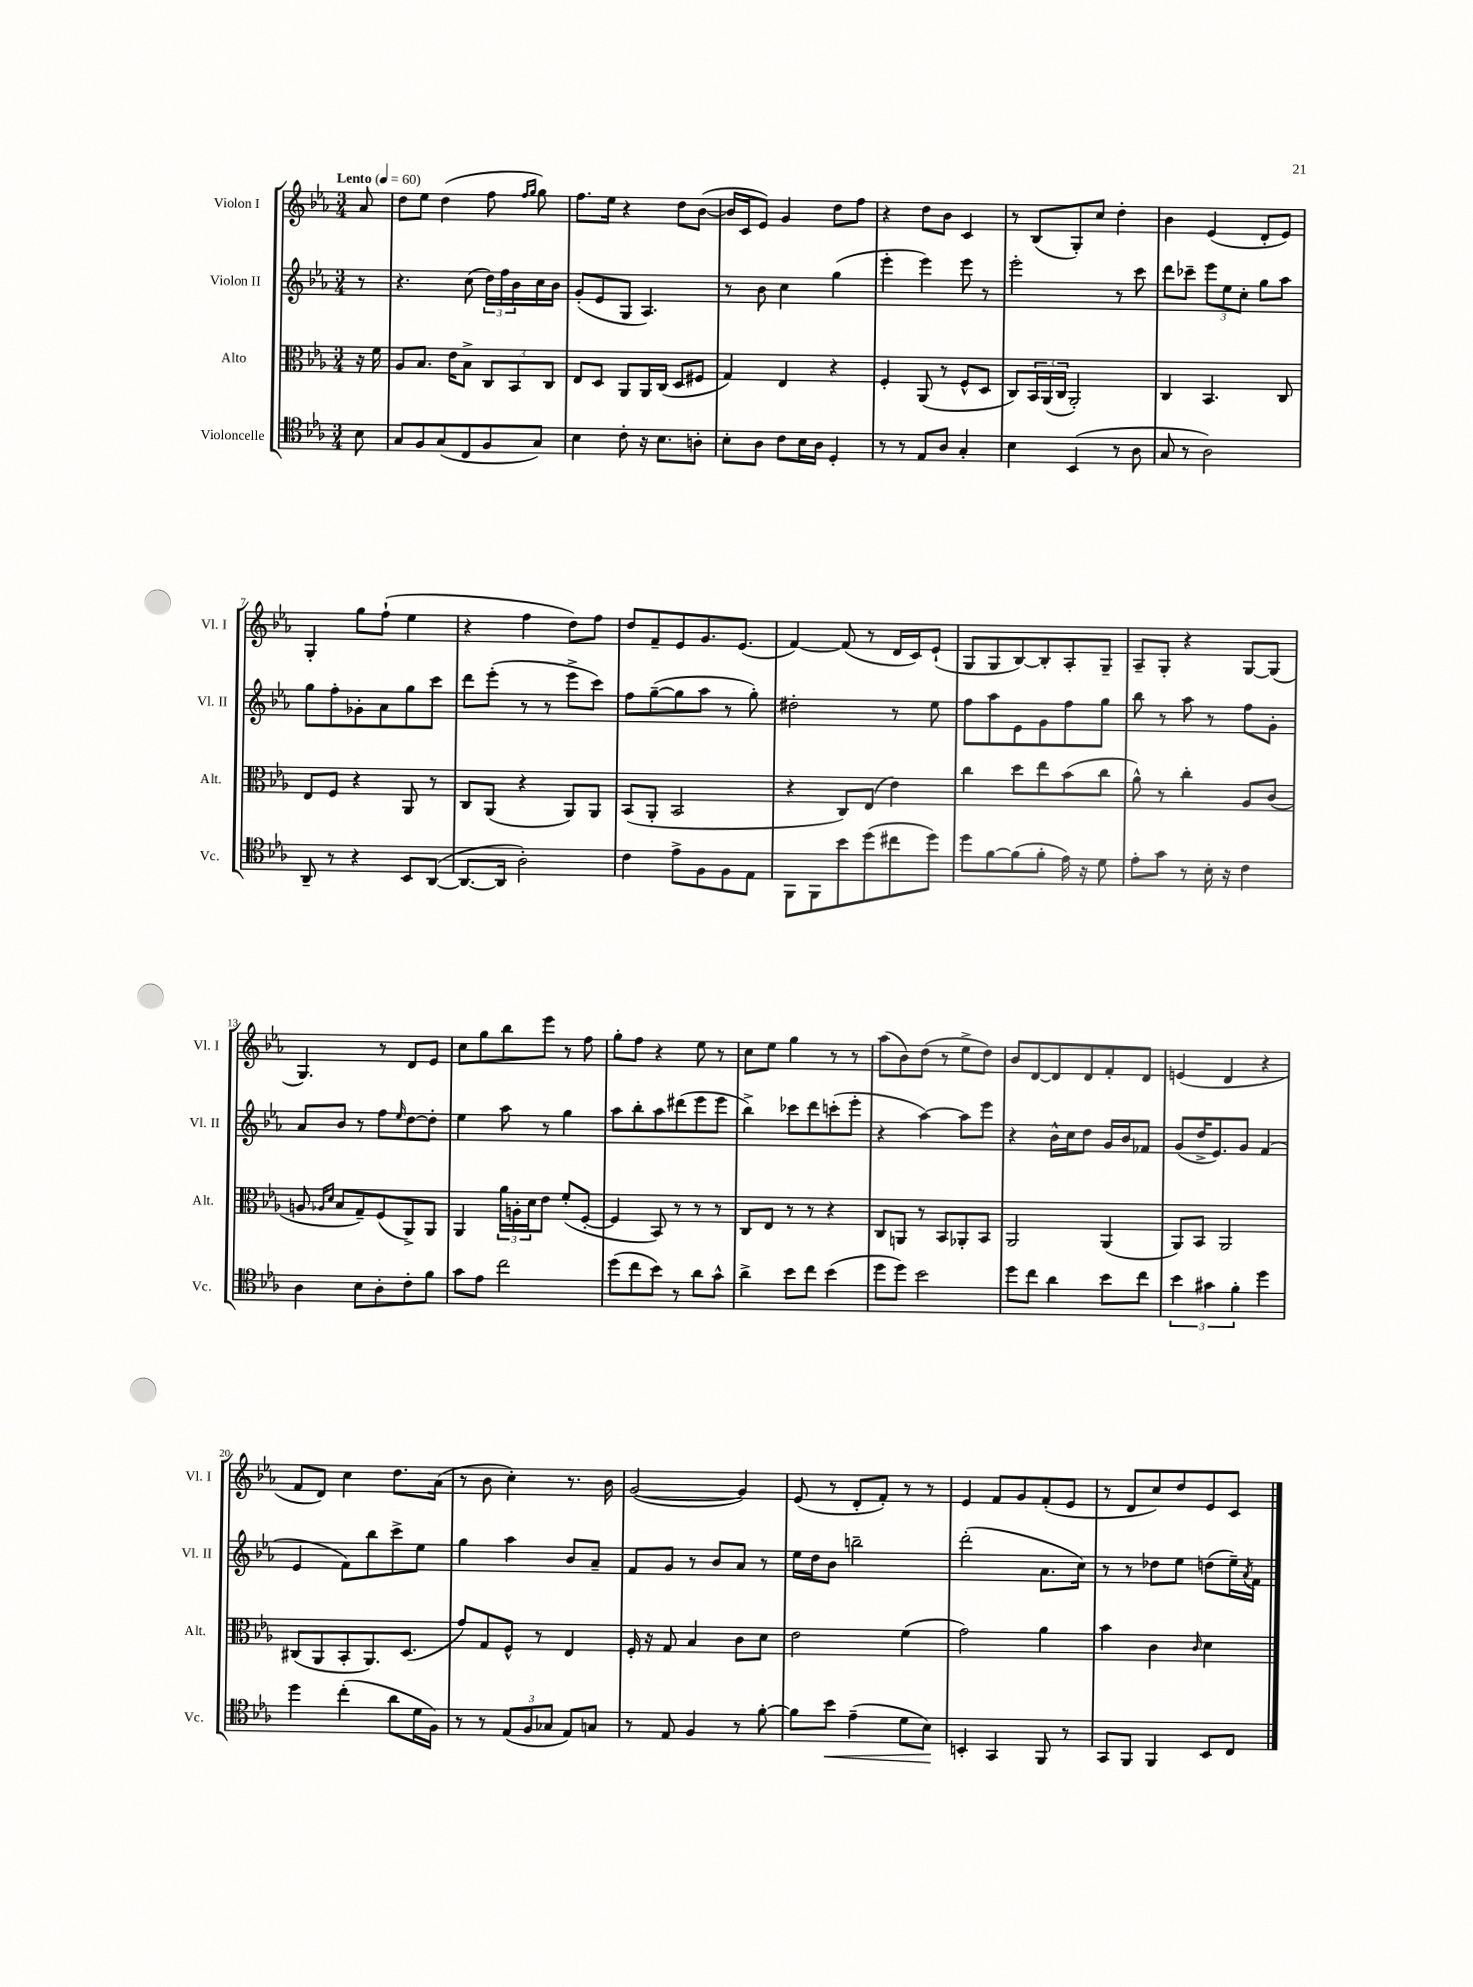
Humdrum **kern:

**kern	**kern	**kern	**kern
*staff4	*staff3	*staff2	*staff1
*clefC4	*clefC3	*clefG2	*clefG2
*k[b-e-a-]	*k[b-e-a-]	*k[b-e-a-]	*k[b-e-a-]
*M3/4	*M3/4	*M3/4	*M3/4
*MM60	*MM60	*MM60	*MM60
8B-	16r	8r	8a-
.	16f	.	.
=	=	=	=
8G	8A-	4.r	8dd
8F	8.B-	.	8ee-
(8G	.	.	(4dd
.	16e-	.	.
8C	8B-^	(8cc	.
8F	12C	24dd)	8ff
.	.	24ff	.
.	12BB-	24b-	.
.	.	.	16qqff
.	.	.	16qqgg
8G)	.	16cc	8gg)
.	12C	.	.
.	.	16b-	.
=	=	=	=
4B-	8E-	(8g'	8.ff
.	8D	8e-	.
.	.	.	16ee-
8c'	8AA-	8G	4r
16r	16AA-	4.A-)	.
8.B-	(16C	.	.
.	8D	.	8dd
8A'	8F#	.	([8b-
=	=	=	=
8B-'	4G)	8r	16b-]
.	.	.	16c
8A-	.	8b-	8e-)
8c	4E-	4cc	4g
16B-	.	.	.
16A-	.	.	.
4D'	4r	(4gg	8dd
.	.	.	8ff
=	=	=	=
8r	4F'	4eee-'	4r
8r	.	.	.
8E-	(8AA-	4eee-)	8dd
8A-	8r	.	8b-
4G'	8F^^	8eee-	4c
.	8D	8r	.
=	=	=	=
4B-	8C)	2eee-'	8r
.	24BB-	.	(8B-
.	(24AA-	.	.
.	24C	.	.
(4BB-	2AA-')	.	8G')
.	.	.	8cc
8r	.	8r	4dd'
8A-	.	8ccc	.
=	=	=	=
8G	4C	8ddd	4b-
8r	.	8ccc-~	.
2A-)	4.BB-	12eee-	(4e-
.	.	12ee-	.
.	.	12cc'	.
.	.	8gg	8d'
.	8C	8aa-	8e-)
=	=	=	=
8AA-~	8E-	8gg	4G'
8r	8F	8ff'	.
4r	4r	8g-'	8gg
.	.	8a-	(8ff`
8BB-	8AA-	8gg	4ee-
([8AA-	8r	8ccc	.
=	=	=	=
8.AA-_	8C	8ddd	4r
.	(8AA-	(8eee-'	.
16AA-]	.	.	.
2A-')	4r	8r	4ff
.	.	8r	.
.	8AA-)	8eee-^	8dd)
.	8AA-	8ccc)	8ff
=	=	=	=
4c	(8BB-	8ff	8dd
.	8AA-'	([8gg~	8f~
8e-^	2BB-	8gg]	8e-
8F	.	8aa-	8.g
8F	.	8r	.
.	.	.	(8.e-
8E-	.	8gg')	.
=	=	=	=
8FF	4r	2dd#'	[4f)
8FF	.	.	.
8b-	8C)	.	(8f]
(8dd	(8E-	.	8r
8cc#	4e-)	8r	16d
.	.	.	16c)
8dd)	.	8ee-	(8e-`
=	=	=	=
8dd	4cc	8ff	8G
[8f	.	8aa-	8G
(8f]	8dd	8e-	[8B-)
8f'	8ee-	8g	8B-']
16e-)	(8b-	8ff	8A-'
16r	.	.	.
8d	8cc	8gg	8G~
=	=	=	=
8e-'	8a-^^)	8bb-	8A-~
8g	8r	8r	8G'
8r	4cc'	8aa-	4r
16B-'	.	8r	.
16r	.	.	.
4c	8A-	8ff	[8G
.	(8c	8g'	(8G]
=	=	=	=
4A-	8A	8a-	4.G)
.	16qqA-	.	.
.	16qqd	.	.
.	8B-	8b-	.
8B-	8G~)	8r	.
8A-'	(8F	8ff	8r
.	.	16qqee-	.
8c'	8AA-^)	[8dd	8d
8f	8AA-	8dd']	8e-
=	=	=	=
8g	4AA-	4ee-	8cc
8e-	.	.	8gg
2cc	24a-	8aa-	8bb-
.	24A'	.	.
.	24d	.	.
.	8e-	8r	8eee-
.	(8f'	4gg	8r
.	[8F'	.	8ff
=	=	=	=
(8dd	4F]	8aa-	8gg'
8cc	.	8bb-'	8ff
8b-)	8BB-)	8aa-	4r
8r	8r	(8ddd#	.
8a-	8r	8eee-	8ee-
8g^^	8r	8eee-	8r
=	=	=	=
4a-^	8C	4bb-^)	8cc
.	8E-	.	8ee-
8b-	8r	8ccc-	4gg
8cc	8r	8ddd	.
(4b-	4r	(8ccc'	8r
.	.	8eee-'	8r
=	=	=	=
8dd	8C	4r	(8aa-
8dd)	8AA	.	8b-)
2b-	8r	[4aa-)	(8dd
.	8BB-	.	8r
.	8AA-'	8aa-]	8ee-^
.	8BB-	8eee-	8dd)
=	=	=	=
8dd	2AA-	4r	8b-
8cc	.	.	[8d
4a-	.	16b-^^	8d]
.	.	16cc	.
.	.	8dd	8d
8b-	(4AA-	16g	8f'
.	.	16b-	.
8cc	.	8f-	8d
=	=	=	=
6b-	8AA-)	(8g	(4e
.	8BB-	16dd^	.
6g#	.	.	.
.	.	8.e-)	.
.	2AA-	.	4d
6f'	.	.	.
.	.	8g	.
4dd	.	(4f	4r
=	=	=	=
4dd	(8C#	4e-	8f
.	8AA-	.	8d)
(4cc'	8BB-'	8f)	4cc
.	8.AA-)	8bb-	.
8a-	.	8ccc^	8.dd
.	(8.D	.	.
16d	.	8ee-	.
16F)	.	.	(16a-
=	=	=	=
8r	8g)	4gg	8r
8r	8G	.	8b-
(12E-	8F^^	4aa-	4cc')
12F	.	.	.
.	8r	.	.
12G-	.	.	.
8E-)	4E-	8b-	8.r
8G	.	8a-~	.
.	.	.	16b-
=	=	=	=
8r	16F'	8f	([2g
.	16r	.	.
8E-	8G	8g	.
4F	4B-	8r	.
.	.	8b-	.
8r	8c	8a-	4g])
[8f'	8d	8r	.
=	=	=	=
8f]	2e-	16ee-	(8e-
.	.	16dd	.
8b-	.	8b-	8r
(4e-~	.	2bb~	8d'
.	.	.	8f')
8d	(4f	.	8r
8B-)	.	.	8r
=	=	=	=
4BB'	2g)	(2ddd'	4e-
4GG	.	.	8f
.	.	.	8g
8FF	4a-	8.a-	(8f'
8r	.	.	8e-
.	.	16cc)	.
=	=	=	=
8GG	4b-	8r	8r
8FF	.	8r	8d
4FF	4c	8dd-	8cc)
.	.	8ee-	8dd
.	16qqc	.	.
8BB-	4d	(8dd	8e-
8C	.	16ee-~)	8c
.	.	8qa-	.
.	.	16f	.
==	==	==	==
*-	*-	*-	*-
